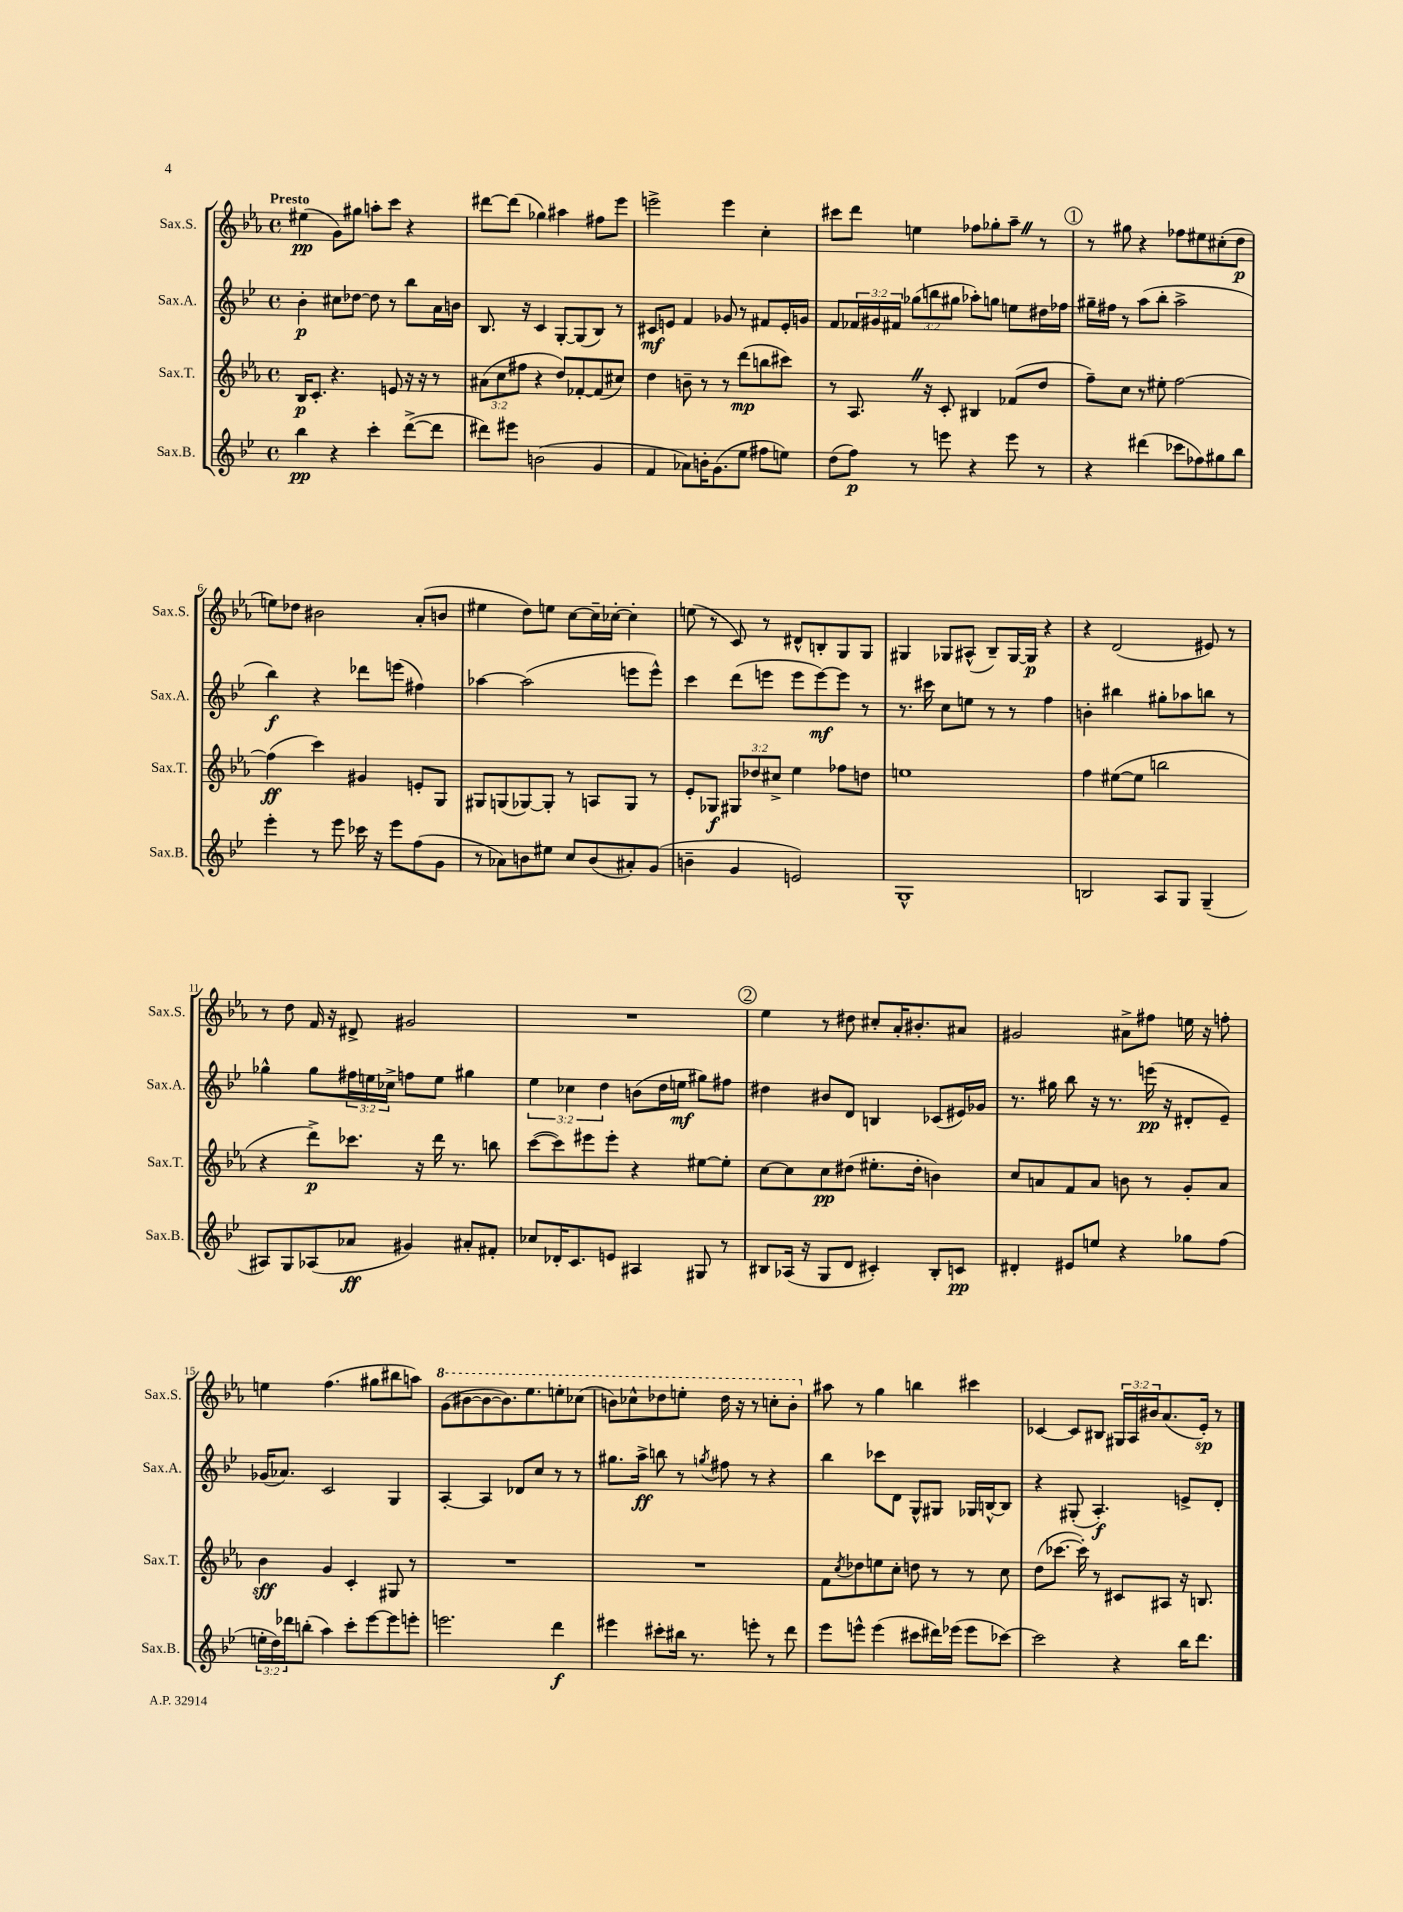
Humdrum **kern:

**kern	**kern	**kern	**kern
*staff4	*staff3	*staff2	*staff1
*clefG2	*clefG2	*clefG2	*clefG2
*k[b-e-]	*k[b-e-a-]	*k[b-e-]	*k[b-e-a-]
*M4/4	*M4/4	*M4/4	*M4/4
*met(c)	*met(c)	*met(c)	*met(c)
4bb-	16B-	4b-'	(4ee#
.	8.c'	.	.
4r	4.r	8cc#	8g)
.	.	[8dd-	8gg#
4ccc'	.	8dd-]	8aa'
.	8e	8r	8ccc
([8ddd^	16r	8bb-	4r
.	16r	.	.
8ddd]	8r	16a	.
.	.	16b	.
=	=	=	=
8ddd#)	(12a#	8.B-	[8ddd#
.	12cc	.	.
8eee#	.	.	(8ddd#]
.	12ff#	.	.
.	.	16r	.
(2b	4r	4c	4gg-)
.	8dd)	[8G'	4aa#
.	[8f-'	(8G]	.
4g	(8f-]	8B-)	8ff#
.	8cc#)	8r	8eee-
=	=	=	=
4f	4dd	8c#	2eee^
.	.	8e	.
8a-)	8b~	4f	.
16b'	8r	.	.
(8.g	.	.	.
.	8r	8g-	4eee
8ee-	(8ddd	8r	.
8ff#	8bb	8f#	4cc'
8ee)	8ccc#)	16e'	.
.	.	16g	.
=	=	=	=
(8dd	8r	8f	8ccc#
8ff)	8.A-	24f-	8ddd
.	.	24g#	.
.	.	24f#	.
8r	.	(12gg-	4ee
.	16r	.	.
.	.	12bb	.
8eee	8c'	.	.
.	.	12gg#	.
4r	4B#	8aa-')	8ff-
.	.	8gg	8gg-'
8eee	(8f-	8ee	8aa-~
8r	8dd	16dd#	8r
.	.	16ff-	.
=	=	=	=
4r	8ff~)	16gg#~	8r
.	.	16ff#	.
.	8cc	8r	8gg#
(4ddd#	8r	(8aa	4r
.	8ee#'	8bb-'	.
8ccc-	[2ff	2aa^	8ff-
8ff-)	.	.	8ee#
8gg#	.	.	(8cc#'
8bb-	.	.	8dd
=	=	=	=
4eee-'	(4ff]	4bb-)	8ee)
.	.	.	8dd-
8r	4ccc)	4r	2b#
8eee-	.	.	.
16ccc-	4g#	8ddd-	.
16r	.	.	.
8eee-	.	(8eee	.
(8ff	8e'	4ff#)	(8a-'
8g	8G	.	8b
=	=	=	=
8r	8G#	[4aa-	4ee#
8a-)	(8G	.	.
8b	[8G-)	(2aa-]	8dd)
8ee#	8G-']	.	8ee
8cc	8r	.	[8cc
(8b	8A	.	16cc~]
.	.	.	[16cc-'
8a#')	8G-	8eee	4cc-']
(8g	8r	8eee^^)	.
=	=	=	=
4b~	8e-'	4ccc	(8ee
.	8G-	.	8r
4g	12G#	(8ddd	8c)
.	12dd-	.	.
.	.	8eee	8r
.	12cc#^	.	.
2e)	4ee-	8eee	8d#^^
.	.	[8eee)	8B'
.	8ff-	8eee]	8G
.	8dd	8r	8G
=	=	=	=
1G^^	1ee	8.r	4G#
.	.	16ccc#	.
.	.	8cc	8G-
.	.	8ee	(8A#^^
.	.	8r	8B-~)
.	.	8r	[16G-
.	.	.	16G-]
.	.	4ff	4r
=	=	=	=
2B	4ff	4b'	4r
.	([8ee#	4bb#	(2d
.	8ee#]	.	.
8A	2bb	8gg#'	.
8G	.	8aa-	.
(4G~	.	8bb	8e#)
.	.	8r	8r
=	=	=	=
8A#)	4r	4gg-^^	8r
8G	.	.	8dd
(8A-	8ddd^)	8gg-	16f
.	.	.	16r
8a-	8.ccc-	24ff#	8d#^
.	.	24ee	.
.	.	24cc-^	.
4g#)	.	8ff	2g#
.	16r	.	.
.	16ddd	8ee	.
.	8.r	.	.
8a#'	.	4gg#	.
8f#'	8bb	.	.
=	=	=	=
8cc-	([8ccc	6ee-	1r
16d-'	8ccc])	.	.
.	.	6cc-	.
8.c	.	.	.
.	8eee#	.	.
.	.	6dd	.
8e	8eee#'	.	.
4A#	4r	(8b	.
.	.	16dd	.
.	.	16ee	.
8G#	[8ee#	8gg#)	.
8r	8ee#']	8ff#	.
=	=	=	=
8B#	[8cc	4dd#	4ee-
(16A-	8cc]	.	.
16r	.	.	.
8G	8cc	8b#	8r
8d	(8dd#	8d	8dd#
4c#')	8.ee#'	4B	8cc#'
.	.	.	16a-'
.	16dd#'	.	8.b#'
8B#'	4b)	(8c-	.
8c	.	16e#)	8a#
.	.	16g-	.
=	=	=	=
4d#'	8cc	8.r	2g#
.	8a	.	.
.	.	16gg#	.
8e#	8f	8bb-	.
8ee	8a	16r	.
.	.	8.r	.
4r	8b	.	8a#^
.	8r	(16eee	8ff#
.	.	16r	.
8gg-	8g'	8d#'	16ee
.	.	.	16r
(8ff	8a	8e-~)	8ff'
=	=	=	=
24ee'	4b-	(16g-	4ee
24dd)	.	.	.
.	.	8.a-)	.
24ddd-	.	.	.
(8bb'	.	.	.
4aa)	4g	2c	(4.ff
8ccc'	4c'	.	.
[8eee-	.	.	8gg#
8eee-]	8G#	4G	8bb#
8eee'	8r	.	8aa)
=	=	=	=
2.eee	1r	[4A'	(8gg
.	.	.	[8bb#
.	.	4A]	8bb#_
.	.	.	8.bb#])
.	.	8d-	.
.	.	.	8.eee-
.	.	8cc	.
4ddd	.	8r	8eee'
.	.	8r	(8ccc-
=	=	=	=
4eee#	1r	8.gg#	8bb)
.	.	.	8ccc-^^
.	.	16aa^	.
8ccc#'	.	8bb	8ddd-
16bb#	.	8r	8eee'
8.r	.	.	.
.	.	8qgg	.
.	.	8ff#	16ddd-
.	.	.	16r
8eee'	.	8r	8r
8r	.	4r	8ccc'
8ddd	.	.	8bb'
=	=	=	=
8eee-	8f	4bb-	8aa#
.	8qcc	.	.
8eee^^	8dd-	.	8r
(4eee	8ee	8ccc-	4gg
.	8cc'	8d	.
8ccc#	8dd	8G^^	4bb
16ddd#)	8r	8G#	.
(16eee-	.	.	.
8eee-	8r	16G-	4ccc#
.	.	[16B^^	.
[8ccc-)	8cc	8B]	.
=	=	=	=
2ccc-]	(8dd	4r	[4c-
.	[8.ccc-	.	.
.	.	(8G#'	8c-]
.	16ccc-'])	.	.
.	8r	4.A')	8B#
4r	8c#	.	24G#
.	.	.	24A-
.	.	.	24b#
.	8A#	.	(8.a-
16bb-	16r	8e^	.
8.ddd	8.B	.	16e-')
.	.	8d'	8r
==	==	==	==
*-	*-	*-	*-
